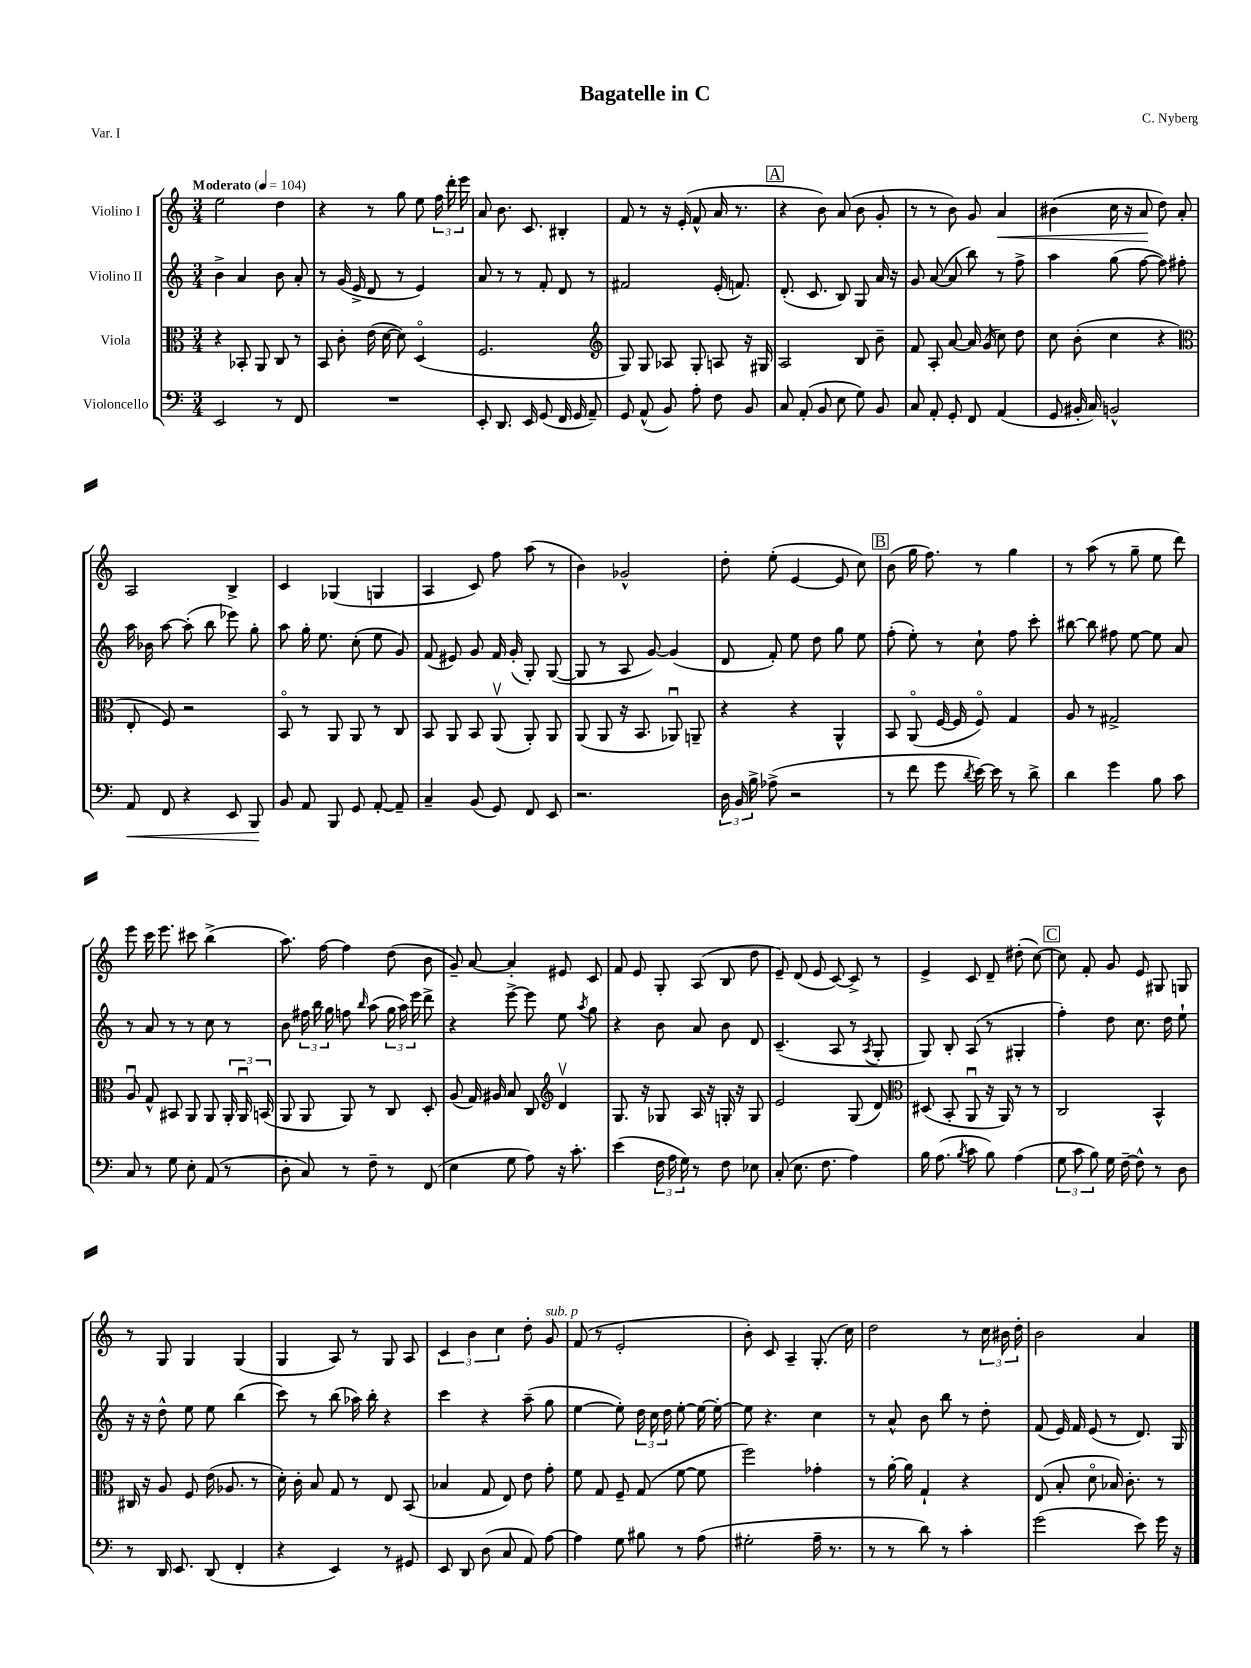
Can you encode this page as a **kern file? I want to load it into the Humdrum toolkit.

**kern	**kern	**kern	**kern
*staff4	*staff3	*staff2	*staff1
*clefF4	*clefC3	*clefG2	*clefG2
*k[]	*k[]	*k[]	*k[]
*M3/4	*M3/4	*M3/4	*M3/4
*MM104	*MM104	*MM104	*MM104
2EE/	4r	4b^\	2ee\
.	8BB-'/	4a/	.
.	8AA/	.	.
8r	8C/	8b\	4dd\
8FF/	8r	8a'/	.
=	=	=	=
2.r	8BB/	8r	4r
.	8c'\	(16g/	.
.	.	16e^/	.
.	(16e\	8d/	8r
.	[16d\	.	.
.	8d\])	8r	8gg\
.	(4Do/	4e/)	8ee\
.	.	.	24ff\
.	.	.	24ddd'\
.	.	.	24eee\
=	=	=	=
8EE'/	2.F/	8a/	8a/
8.DD/	.	8r	8.b\
.	.	8r	.
16EE/	.	.	8.c/
(8GG/	.	8f'/	.
16FF/	.	8d/	4B#'/
16GG/	.	.	.
8AA~/)	.	8r	.
=	=	=	=
*	*clefG2	*	*
8GG/	8G/)	2f#/	8f/
(8AA^^/	8G/	.	8r
8BB/)	8A-/	.	16r
.	.	.	(16e'/
8A'\	8G'/	.	8f^^/
8F\	8A/	(16e'/	16a/
.	.	8.f/)	8.r
8BB/	16r	.	.
.	16G#/	.	.
=	=	=	=
8C/	2A/	(8.d'/	4r
(8AA'/	.	.	.
.	.	8.c/	.
8BB/	.	.	8b\)
8E\	.	8B/)	(8a/
8G\)	8B/	8G/	8b\
8BB/	8b~\	16a/	8g'/
.	.	16r	.
=	=	=	=
8C/	8f/	8g/	8r
8AA'/	8A'/	([8a/	8r
8GG'/	[8a/	8a/]	8b\)
8FF/	16a/]	8bb\)	8g/
.	(16g/	.	.
(4AA/	8cc\)	8r	4a/
.	8dd\	8ff^\	.
=	=	=	=
8GG/	8cc\	4aa\	(4b#\
16BB#'/	(8b'\	.	.
16C/)	.	.	.
2BB^^/	4cc\	(8gg\	16cc\
.	.	.	16r
.	.	[8ff\	8a/
.	4r	8ff\])	8dd\)
.	.	8ff#'\	8a'/
=	=	=	=
*	*clefC3	*	*
8AA/	8E'/	16aa\	2A/
.	.	16b-\	.
8FF/	8F/)	[8aa\	.
4r	2r	(8aa'\]	.
.	.	8bb\	.
8EE/	.	8eee-\)	4B^/
8BBB/	.	8gg'\	.
=	=	=	=
8BB/	8BBo/	8aa\	4c/
8AA/	8r	16gg'\	.
.	.	8.ee\	.
8BBB/	8AA/	.	(4G-/
8GG/	8AA/	(8cc'\	.
[8AA'/	8r	8ee\	4G/
8AA~/]	8C/	8g/)	.
=	=	=	=
4C~/	8BB/	(8f/	4A/
.	8AA/	8e#/)	.
(8BB/	8BB/	8g/	8c/)
8GG/)	(8AAv/	16f/	8ff\
.	.	(16g'/	.
8FF/	8AA'/)	8G'/)	(8aa\
8EE/	8AA/	([8G/	8r
=	=	=	=
2.r	(8AA/	8G/]	4b\)
.	8AA/	8r	.
.	16r	8A/	2g-^^/
.	8.BB/	.	.
.	.	[8g/)	.
.	8AA-u/)	(4g/]	.
.	8AA~/	.	.
=	=	=	=
24D\	4r	8d/	8dd'\
24BB/	.	.	.
24B^\	.	.	.
(8A-^\	.	8f'/)	(8ee'\
2r	4r	8ee\	[4e/
.	.	8dd\	.
.	4AA^^/	8gg\	8e/]
.	.	8ee\	8cc\)
=	=	=	=
8r	8BB/	(8ff'\	(8b\
8f\	(8AAo/	8ee'\)	16gg\
.	.	.	8.ff\)
8g\	[16F/	8r	.
.	16F/]	.	.
8qd/	.	.	.
[16e\)	8Fo/)	8cc`\	8r
16e\]	.	.	.
8r	4G/	8ff\	4gg\
8d^\	.	8ccc'\	.
=	=	=	=
4d\	8A/	[8bb#\	8r
.	8r	8bb#\]	(8aa\
4g\	2G#^/	8ff#\	8r
.	.	[8ee\	8gg~\
8B\	.	8ee\]	8ee\
8c\	.	8a/	8ddd\)
=	=	=	=
8C/	8Au/	8r	8eee\
8r	8G^^/	8a/	16ccc\
.	.	.	8.eee\
8G\	8BB#/	8r	.
8E'\	8AA/	8r	8ccc#\
(8AA/	8AA/	8cc\	(4bb^\
8r	24AA'/	8r	.
.	24AAu/	.	.
.	(24BB/	.	.
=	=	=	=
8D'\	8AA/	8b\	8.aa\)
8C/)	8AA/	24ff#\	.
.	.	24bb\	.
.	.	.	[16ff\
.	.	24gg\	.
8r	8AA/)	8ff\	4ff\]
.	.	16qqbb/	.
8F~\	8r	(8aa\	.
8r	8C/	24gg\	(8dd\
.	.	24aa\)	.
.	.	24eee\	.
(8FF/	8D'/	8ddd^\	8b\
=	=	=	=
4E\	(8A/	4r	8g~/)
.	16G/)	.	[8a/
.	16A#/	.	.
8G\	8B/	[8eee^\	4a'/]
8A\)	8C/	8eee\]	.
*	*clefG2	*	*
16r	4dv/	8ee\	8e#/
8.c'\	.	.	.
.	.	8qaa/	.
.	.	8gg\	8c/
=	=	=	=
(4e\	8.G/	4r	8f/
.	.	.	8e/
.	16r	.	.
24F\	8G-/	8b\	8G'/
24A\	.	.	.
24G\)	.	.	.
8r	16A/	8a/	(8A/
.	16r	.	.
8F\	16G'/	8b\	8B/
.	16r	.	.
8E-\	8G/	8d/	8dd\
=	=	=	=
(8C'/	2e/	(4.c~/	8e~/)
8.E\	.	.	(8d/
.	.	.	8e/
8.F\	.	.	.
.	.	8A/	[8c/)
4A\)	(8G/	8r	8c^/]
.	.	8qA/	.
.	8d/)	8G'/	8r
=	=	=	=
*	*clefC3	*	*
16B\	(8D#/	8G/)	4e^/
(8.A\	.	.	.
.	8BB'/	8B'/	.
8qB/	.	.	.
8c\	8AAu/	(8A/	8c/
8B\)	16r	8r	8d~/
.	16AA/)	.	.
(4A\	8r	4G#'/	(8dd#'\
.	8r	.	[8cc\)
=	=	=	=
12G\	2C/	4ff'\)	8cc\]
12c\	.	.	.
.	.	.	8f'/
12B\)	.	.	.
16G\	.	8dd\	8g/
[16F~\	.	.	.
8F^^\]	.	8.cc\	8e/
8r	4BB^^/	.	8G#/
.	.	16dd\	.
8D\	.	8ee`\	8G/
=	=	=	=
8r	16C#/	16r	8r
.	16r	16r	.
16DD/	8A/	8dd^^\	8G/
8.EE/	.	.	.
.	8F/	8ee\	4G/
(8DD/	(16e\	8ee\	.
.	8.A-/	.	.
4FF'/	.	(4bb\	(4G/
.	8r	.	.
=	=	=	=
4r	16d'\)	8ccc\)	4G/
.	16c'\	.	.
.	8B/	8r	.
4EE/)	8G/	(8bb\	8A/)
.	8r	16aa-\)	8r
.	.	16bb'\	.
8r	8E/	4r	8G/
8GG#/	(8BB/	.	8A/
=	=	=	=
8EE/	4B-/	4ccc\	6c/
8DD/	.	.	.
.	.	.	6b\
(8D\	8G/	4r	.
.	.	.	6cc\
8C/	8E/)	.	.
8AA/)	8e\	(8aa~\	8dd'\
[8A\	8g'\	8gg\	8g/
=	=	=	=
4A\]	8f\	[4ee\	(8f/
.	8G/	.	8r
8G\	8F~/	8ee'\])	2e'/
8B#\	(8G/	24dd\	.
.	.	24cc\	.
.	.	24dd\	.
8r	[8f\	[8ee'\	.
(8A\	8f\]	16ee\_	.
.	.	16ee'\_	.
=	=	=	=
2G#'\	2ff\)	8ee\]	8b'\)
.	.	4.r	8c/
.	.	.	4A~/
16A~\	4g-'\	4cc\	(8.G'/
8.r	.	.	.
.	.	.	16cc\)
=	=	=	=
8r	8r	8r	2dd\
8r	[16a'\	8a^^/	.
.	16a\]	.	.
8d\)	4G`/	8b\	.
8r	.	8bb\	.
4c'\	4r	8r	8r
.	.	8dd'\	24cc\
.	.	.	24b#\
.	.	.	24dd'\
=	=	=	=
(2g\	(8E/	(8f/	2b\
.	8B'/	16e/)	.
.	.	16f/	.
.	8do\	(8e/	.
.	16B-/)	8r	.
.	8.c'\	.	.
8e\)	.	8.d/)	4a/
16g\	8r	.	.
16r	.	16G/	.
==	==	==	==
*-	*-	*-	*-
